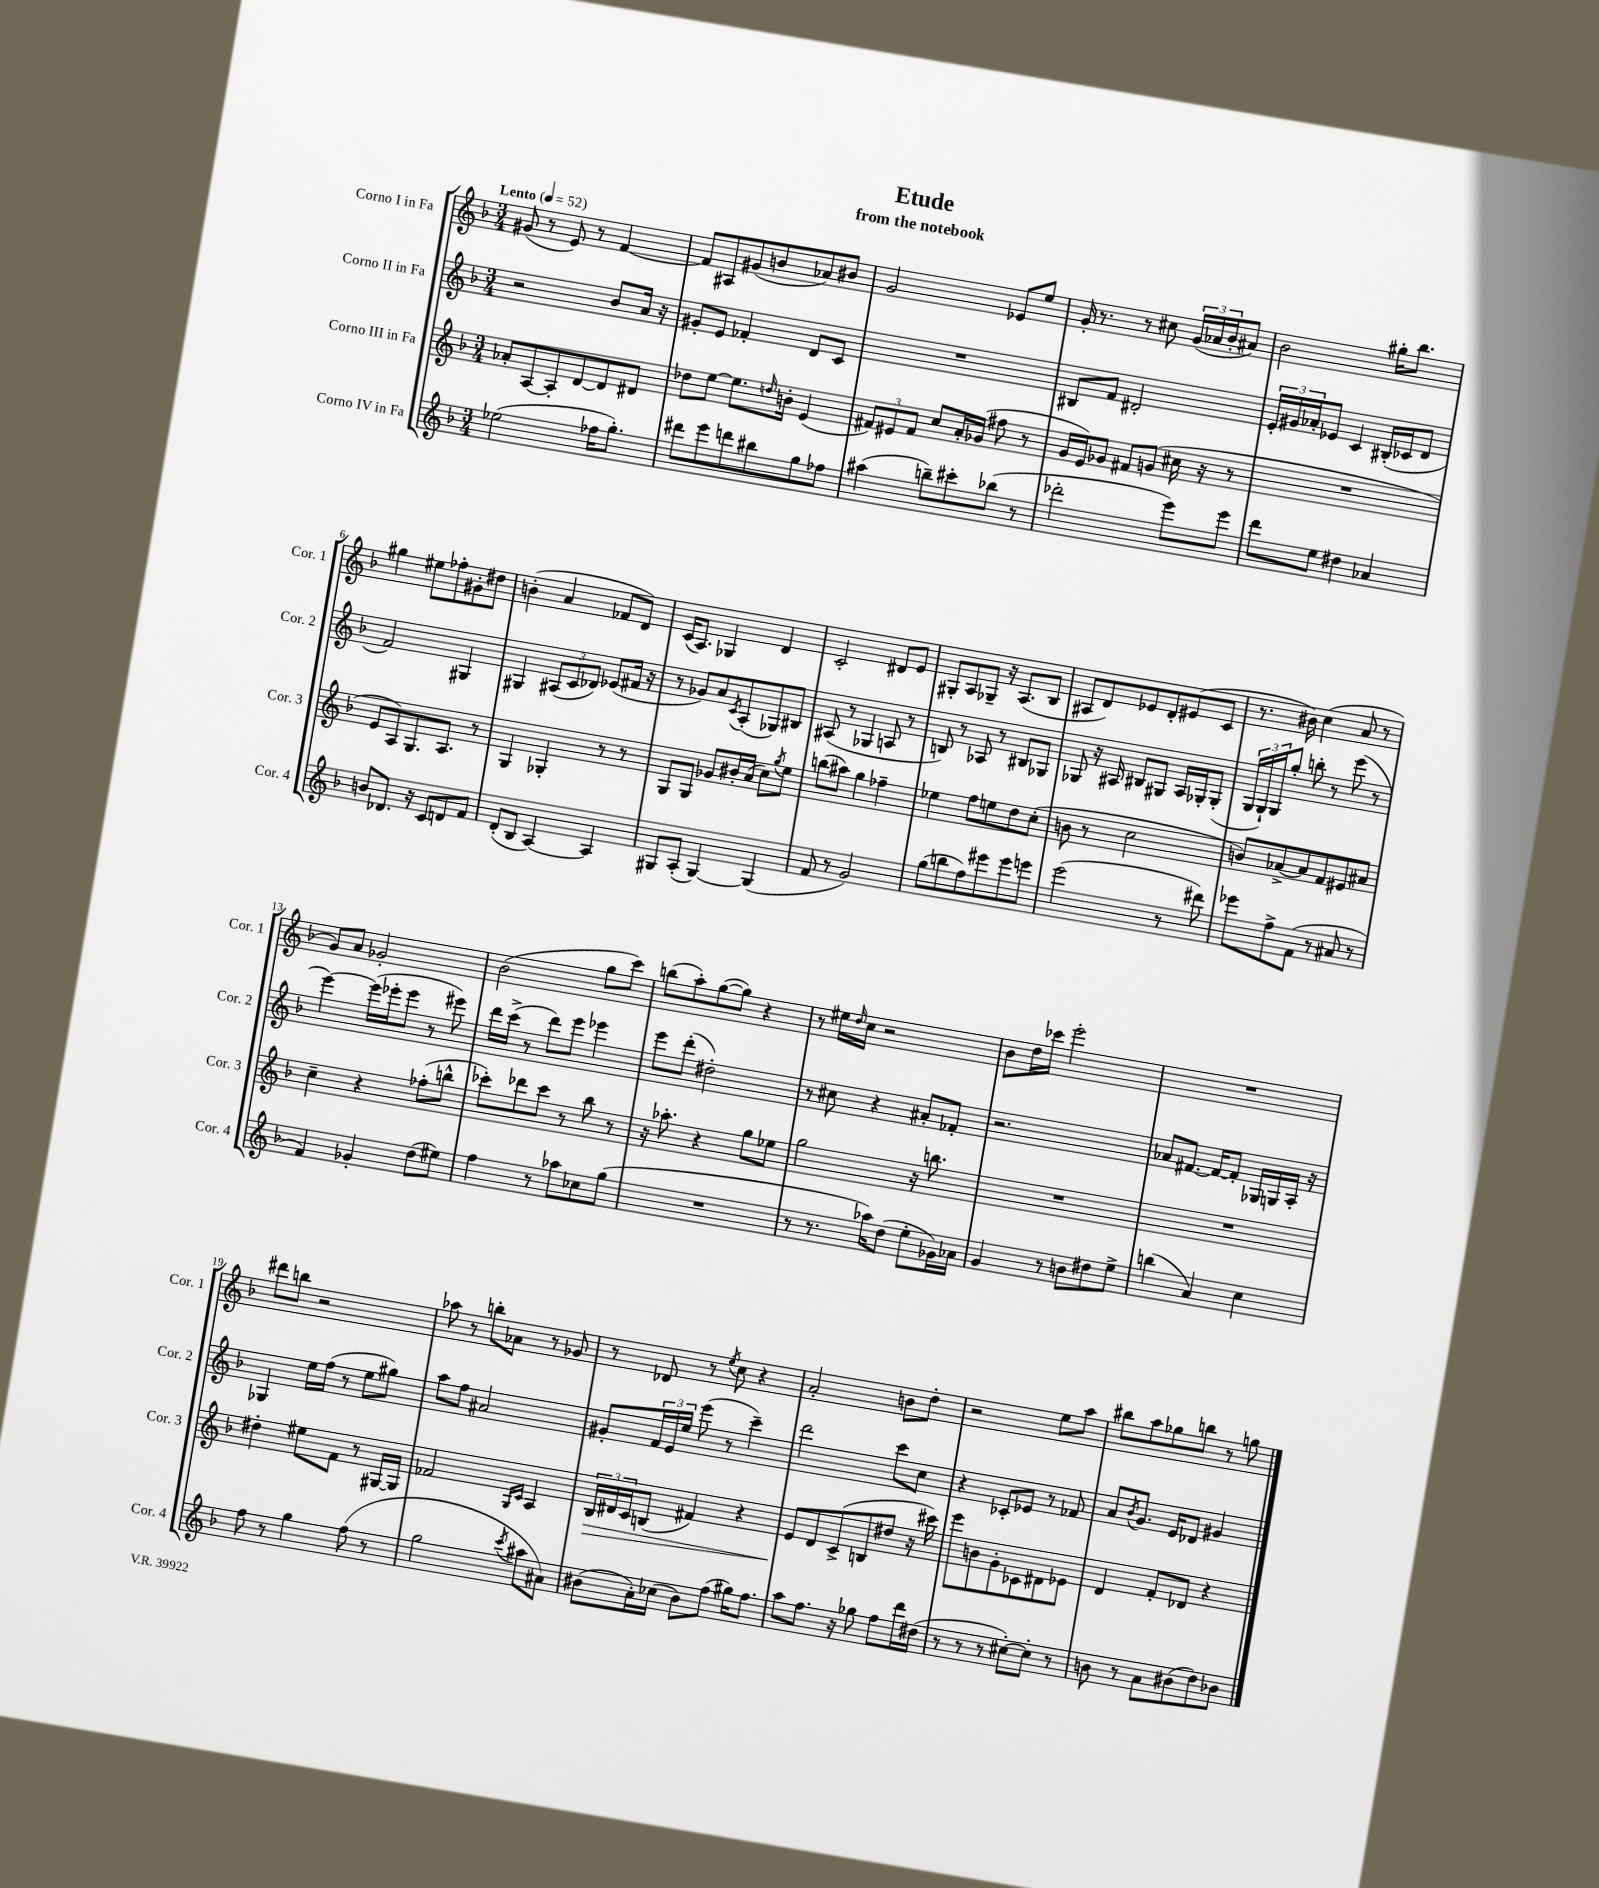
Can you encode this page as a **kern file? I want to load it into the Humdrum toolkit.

**kern	**kern	**dynam	**kern	**kern
*part4	*part3	*part3	*part2	*part1
*staff4	*staff3	*staff3	*staff2	*staff1
*I"Corno IV in Fa	*I"Corno III in Fa	*	*I"Corno II in Fa	*I"Corno I in Fa
*I'Cor. 4	*I'Cor. 3	*	*I'Cor. 2	*I'Cor. 1
*clefG2	*clefG2	*	*clefG2	*clefG2
*k[b-]	*k[b-]	*	*k[b-]	*k[b-]
*M3/4	*M3/4	*	*M3/4	*M3/4
*MM52	*MM52	*	*MM52	*MM52
=1	=1	=1	=1	=1
!	!	!	!	!LO:TX:a:B:t=Lento
(2ee-X\	8a-X'/L	.	2r	(8g#X/
.	[8A/	.	.	8r
.	8A'/]	.	.	8e/)
.	[8d/	.	.	8r
16ff-X\KL	8d/]	.	8b-/L	[4f/
8.gg'\J)	.	.	.	.
.	8d#X/J	.	16a/Jk	.
.	.	.	16r	.
=2	=2	=2	=2	=2
8ddd#X\L	8dd-X\L	.	8g#X'/L	8f/L]
8eee\	[8ee\J	.	8e/J	8A#X/
8dddn\	8.ee\L]	.	4f-X'/	(8g#X/
8bb#X\	.	.	.	8bn/
.	16qqddn/	.	.	.
.	16bn'\Jk	.	.	.
8gg\	(4e/	.	8d/L	8a-X/)
8ff-X\J	.	.	8c/J	8b#X/J
=3	=3	=3	=3	=3
(4aa#X\	12f#X/L)	.	2.r	2g/
.	12e#X/	.	.	.
.	12f#/J	.	.	.
8bbn~\L)	8cc/L	.	.	.
8ccc#X'\	16a'/L	.	.	.
.	(16g-X/JJ	.	.	.
(8bb-X\J	8ff#X\	.	.	8e-X/L
8r	8r	.	.	8ee/J
=4	=4	=4	=4	=4
2ddd-X'\	16g/LL	.	8B#X/L	16g'/
.	16e/J)	.	.	8.r
.	8g-X/J	.	8f/J	.
.	8f#X/L	.	2d#X'/	8r
.	(8gn/J	.	.	8cc#X\
8eee\L)	16cc#X\	.	.	(24g/LL
.	.	.	.	24a-X/
.	16r	.	.	.
.	.	.	.	24b-'/J
8eee\J	8r	.	.	8a#X/J)
=5	=5	=5	=5	=5
8ddd\L	2.r	.	24e'/LL	2b-\
.	.	.	24g#X/	.
.	.	.	24a-X'/J	.
8ee\J	.	.	8e-X/J	.
4dd#X\	.	.	4c/	.
4a-X/	.	.	(16B#X'/LL	16gg#X'\KL
.	.	.	16c-X/J	8.bb-\J
.	.	.	8d/J	.
!!LO:LB:g=z
=6	=6	=6	=6	=6
8bn/L	8e/L	.	2f/)	4gg#X\
8.d-X/J	8A/)	.	.	.
.	8.G/	.	.	8ee#X\L
16r	.	.	.	.
8c/L	.	.	.	8ff-X'\
.	8.A/J	.	.	.
8dn/	.	.	4G#X/	8g#X'\
8f/J	8r	.	.	8dd#X\J
=7	=7	=7	=7	=7
(8d'/L	4G/	.	4G#X/	(4bn'\
8B-/J	.	.	.	.
[4A/)	4G-X'/	.	(12A#X/L	4a/
.	.	.	12c/	.
.	.	.	12d-X/J)	.
4A/]	8r	.	(8e-X/L	8f-X/L
.	8r	.	16f#X/Jk	8d/J)
.	.	.	16r	.
=8	=8	=8	=8	=8
8G#X/L	8G/L	.	8r	(16c/KL
.	.	.	.	8.A/J)
(8A'/J	8G/J	.	8g-X/L)	.
[4G#/)	8g-X/L	.	8a/	4G-X/
.	.	.	8qc/	.
.	16b#X'/L	.	(8A'/	.
.	(16a/JJ	.	.	.
(4G#/]	8cc\L)	.	8G-X/)	4d/
.	8qgg/	.	.	.
.	8ee\J	.	8B#X/J	.
=9	=9	=9	=9	=9
8f/	(8bbn\L	.	(8A#X/	2c'/
8r	8aa#X\J)	.	8r	.
2g/)	4gg\	.	4G-X/	.
.	4ff-X~\	.	8An/	8d#X/L
.	.	.	8r	8e/J
=10	=10	=10	=10	=10
(8gg\L	4ee-X\	.	8Bn/)	8G#X'/L
8bbn\	.	.	8r	8A/
8ff\)	8ff\L	.	8A-X/	8G-X~/J
8eee#X\	8een\	.	8r	16r
.	.	.	.	(8.A/L
8eee#\	8dd\	.	8B#X/L	.
8eeen\J	(8cc'\J	.	8G-X/J	8B-/J
=11	=11	=11	=11	=11
(2eee\	8bn\	.	8G-X/	8A#X/L
.	8r	.	16r	8d/)
.	.	.	16A#X/	.
.	2cc\	.	8B#X/L	8e-X/
.	.	.	8G#X/J	8d'/
8r	.	.	16A#/LL	(8e#X/
.	.	.	16G-X'/J	.
8ddd#X\)	.	.	(8G-'/J	8c/J
=12	=12	=12	=12	=12
8eee-X\L	8bn/L)	.	24G/LL	8.r
.	.	.	24G`/)	.
.	.	.	24G/J	.
8ff^\	[8a-X^/	.	8gg'/J	.
.	.	.	.	16b#X\)
(8f\J	8a-/]	.	8bbn'\	(4cc\
8r	8f/	.	8r	.
8a#X/	8e#X/	.	(8eee\	8a/
8r	8a#X/J	.	8r	8r
!!LO:LB:g=z
=13	=13	=13	=13	=13
4f/)	4cc~\	.	[4eee\)	8g/L)
.	.	.	.	8a/J
4g-X'/	4r	.	(16eee\LL]	2g-X'/
.	.	.	16eee-X'\J	.
.	.	.	8eee-\J	.
(8dd\L	(8ff-X'\L	.	8r	.
8ee#X\J)	8bbn^^\J	.	8eee#X\)	.
=14	=14	=14	=14	=14
4ff\	8ccc-X'\L)	.	16ddd\LL	(2b-\
.	.	.	(16ccc^\JJ	.
.	8ddd-X\	.	8r	.
8r	8ccc-\J	.	8ddd\L)	.
8aa-X\L	8r	.	8eee\J	.
8cc-X\	8bb-\	.	4eee-X\	8gg\L
(8gg\J	8r	.	.	8ccc\J)
=15	=15	=15	=15	=15
2.r	16r	.	8eee\L	(8bbn\L
.	8.aa-X'\	.	.	.
.	.	.	(8ddd'\J	8aa'\)
.	4r	.	2dd#X'\)	([8gg\
.	.	.	.	8gg\J])
.	8gg\L	.	.	4r
.	8ee-X\J	.	.	.
=16	=16	=16	=16	=16
8r	2gg\	.	8r	8r
8.r	.	.	8cc#X\	16ee#X\LL
.	.	.	.	16qqdd/
.	.	.	.	16cc\JJ
.	.	.	4r	2r
16aa-X\KL)	.	.	.	.
(8dd\J	.	.	.	.
8ee'\L	16r	.	8a#X'/L	.
.	8.bbn\	.	.	.
16g-X\L)	.	.	8f-X'/J	.
16a-X\JJ	.	.	.	.
=17	=17	=17	=17	=17
4g/	2.r	.	2.r	8b-\L
.	.	.	.	16dd\L
.	.	.	.	16ccc-X\JJ
8r	.	.	.	2eee'\
8bn\L	.	.	.	.
8dd#X\	.	.	.	.
8ee^\J	.	.	.	.
=18	=18	=18	=18	=18
(4bbn\	2.r	.	8a-X/L	2.r
.	.	.	[8.f#X/J	.
4a/)	.	.	.	.
.	.	.	16f#/KL_	.
.	.	.	8f#'/J]	.
4cc\	.	.	16G-X/LL	.
.	.	.	16Gn/	.
.	.	.	16A'/JJ	.
.	.	.	16r	.
!!LO:LB:g=z
=19	=19	=19	=19	=19
8ff\	4dd#X'\	.	4G-X/	8ddd#X\L
8r	.	.	.	8bbn\J
4gg\	8ee#X\L	.	16ee\LL	2r
.	.	.	(16ff\JJ	.
.	8f\J	.	8r	.
(8ff\	8r	.	8ee\L	.
8r	[16G#X/LL	.	8gg#X\J)	.
.	16G#/JJ]	.	.	.
=20	=20	=20	=20	=20
2gg\	2f-X/	.	8aa\L	8aa-X\
.	.	.	8ff\J	8r
.	.	.	2a#X/	8bbn'\L
.	.	.	.	8a-X\J
.	16qqG/LL	.	.	.
8qccc/	16qqc/JJ	.	.	.
8aa#X\L	4A/	.	.	8r
8a#X\J)	.	.	.	8g-X/
=21	=21	=21	=21	=21
!	!	!LO:HP:b	!	!
(8b#X\L	24B-/LL	>	8g#X'/L	8r
.	24d#X/	.	.	.
.	24c/J	.	.	.
16a'\L)	(8Bn/J	.	24f/L	8d-X/
.	.	.	24e/	.
(16cc-X\JJ	.	.	.	.
.	.	.	24ee/JJ	.
8b#\L)	4f#X/)	.	(8eee\	8r
.	.	.	.	8qee/
(8ff\J	.	.	8r	8cc\
16gg#X\KL)	4r	.	4ccc~\)	4r
8.ff\J	.	.	.	.
=22	=22	=22	=22	=22
8aa\L	8e/L	.	2ddd\	2a'/
8.ff\J	8d/	]	.	.
.	(8c^/	.	.	.
16r	.	.	.	.
8gg-X\	8Bn/	.	.	.
8ff\L	8dd#X/J	.	8ccc\L	8bn\L
16ddd\L	16r	.	8cc\J	8dd'\J
(16dd#X\JJ	16ccc#X\)	.	.	.
=23	=23	=23	=23	=23
8r	8eee\L	.	4r	2r
8r	8bn\	.	.	.
8r	8g'\	.	8c-X'/L	.
[8cc#X'\L)	8c-X\	.	8e-X/J	.
8cc#'\J]	8d#X\	.	8r	8ee\L
8r	8e-X\J	.	8f-X/	8aa\J
=24	=24	=24	=24	=24
8bn\	4d/	.	8a/L	8bb#X\L
.	.	.	8qb-/	.
8r	.	.	8.g/J	8aa\
8a\L	8f'/L	.	.	8gg-X\
.	.	.	16e/KL	.
(8b#X\	8d-X/J	.	8d-X/J	8bbn\J
8dd\)	4r	.	4g#X/	8r
8b-X\J	.	.	.	8ggn\
==	==	==	==	==
*-	*-	*-	*-	*-
